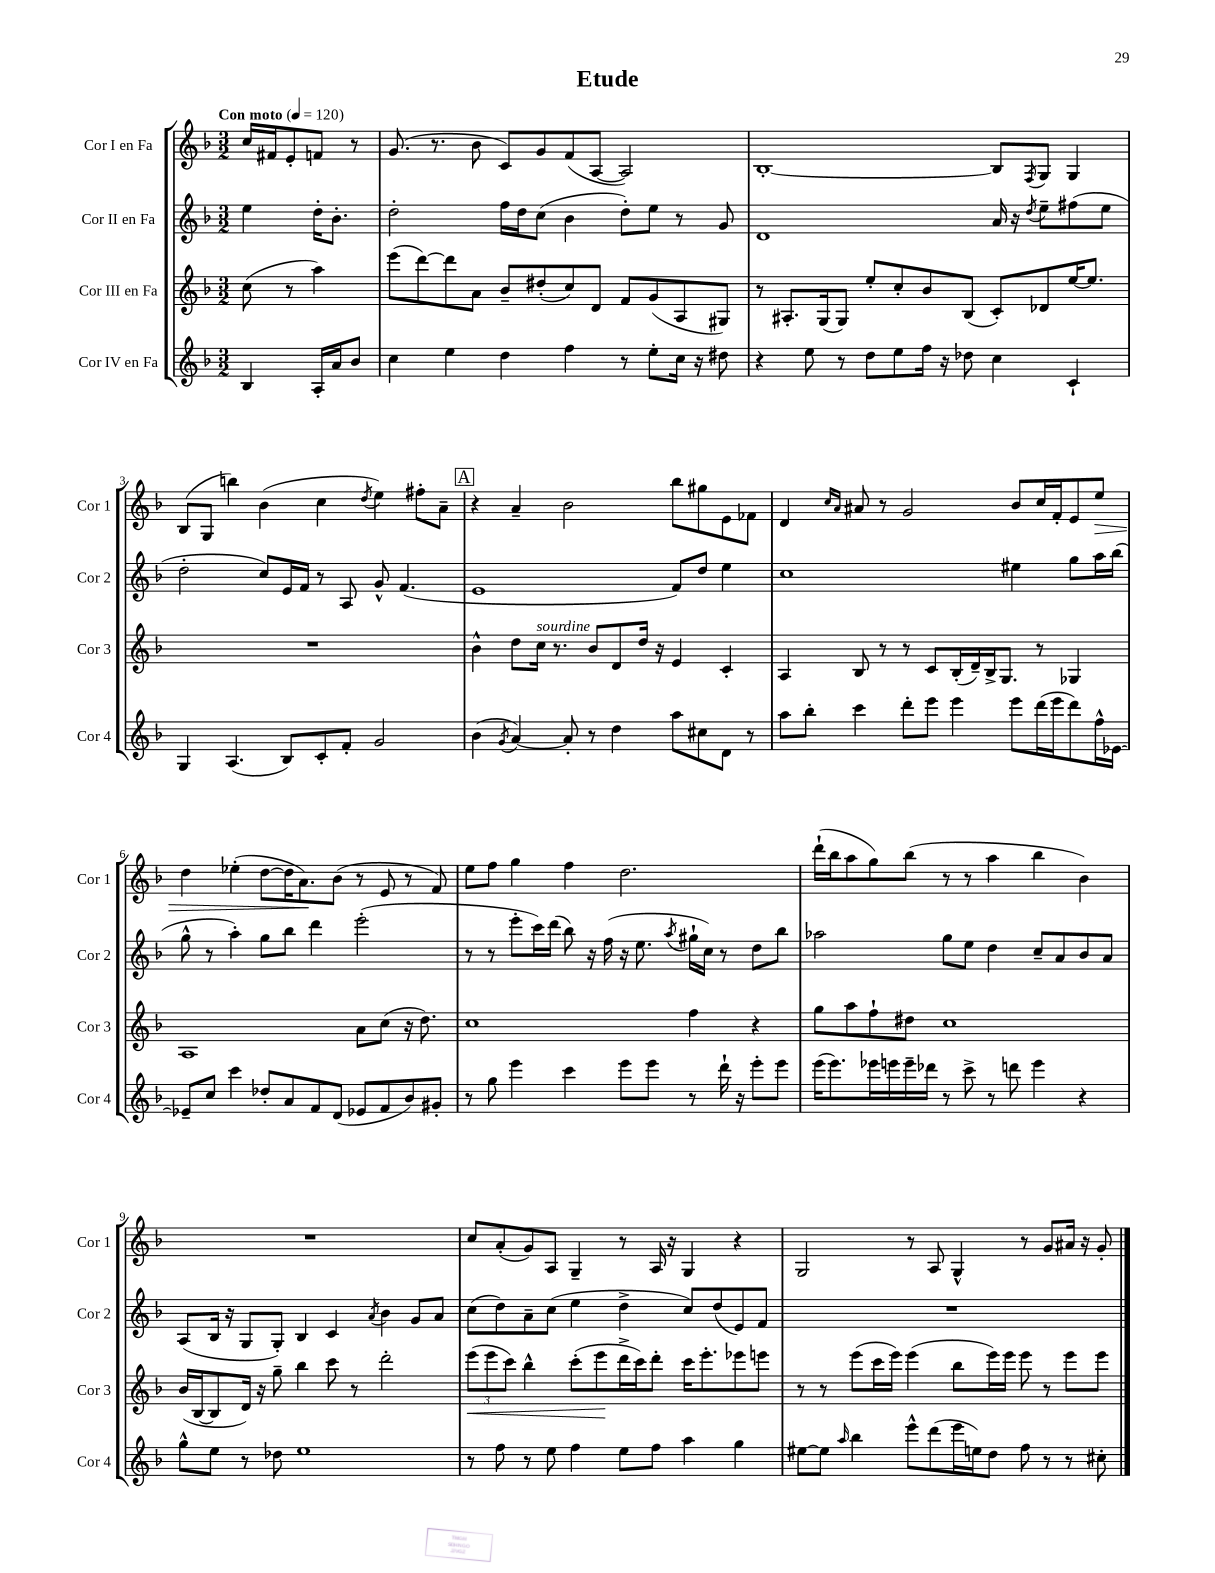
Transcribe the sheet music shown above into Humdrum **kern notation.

**kern	**kern	**kern	**kern
*staff4	*staff3	*staff2	*staff1
*clefG2	*clefG2	*clefG2	*clefG2
*k[b-]	*k[b-]	*k[b-]	*k[b-]
*M3/2	*M3/2	*M3/2	*M3/2
*MM120	*MM120	*MM120	*MM120
4B-	(8cc	4ee	16cc
.	.	.	16f#
.	8r	.	8e'
16A'	4aa)	16dd'	8f
16a	.	8.b-'	.
8b-	.	.	8r
=	=	=	=
4cc	(8eee	2dd'	(8.g
.	[8ddd)	.	.
.	.	.	8.r
4ee	8ddd]	.	.
.	8a	.	8b-
4dd	8b-~	16ff	8c)
.	.	16dd	.
.	(8dd#'	(8cc	8g
4ff	8cc)	4b-	(8f
.	8d	.	[8A
8r	8f	8dd')	2A])
8ee'	(8g	8ee	.
16cc	8A	8r	.
16r	.	.	.
8dd#	8G#)	8g	.
=	=	=	=
4r	8r	1d	[1B-'
.	8.A#'	.	.
8ee	.	.	.
.	(16G	.	.
8r	8G)	.	.
8dd	8ee'	.	.
8ee	8cc'	.	.
16ff	8b-	.	.
16r	.	.	.
8dd-	(8B-	.	.
4cc	8c')	16a	8B-]
.	.	16r	.
.	.	8qdd	8qF
.	8d-	8ee~	8G
4c`	[16ee	(8ff#	4G
.	8.ee]	.	.
.	.	8ee	.
=	=	=	=
4G	1.r	2dd'	(8B-
.	.	.	8G
(4.A	.	.	4bb)
.	.	8cc)	(4b-
8B-)	.	16e	.
.	.	16f	.
8c'	.	8r	4cc
8f'	.	8A	.
.	.	.	8qdd
2g	.	8g^^	4ee)
.	.	(4.f	.
.	.	.	8ff#'
.	.	.	8a~
=	=	=	=
(4b-	4b-^^	1e	4r
8qg	.	.	.
[4a)	8dd	.	4a~
.	16cc	.	.
.	8.r	.	.
8a']	.	.	2b-
8r	8b-	.	.
4dd	8d	.	.
.	16dd	.	.
.	16r	.	.
8aa	4e	8f)	8bb-
8cc#	.	8dd	8gg#
8d	4c'	4ee	8e
8r	.	.	8f-
=	=	=	=
8aa	4A	1cc	4d
8bb-'	.	.	.
.	.	.	16qqcc
.	.	.	16qqa
4ccc	8B-	.	8a#
.	8r	.	8r
8ddd'	8r	.	2g
8eee	8c	.	.
4eee	(16B-'	.	.
.	16d~)	.	.
.	16B-^	.	.
.	8.G	.	.
8eee	.	4ee#	8b-
(16ddd	8r	.	16cc
16eee	.	.	16f'
8ddd)	4G-	8gg	8e
16ff^^	.	16aa	8ee
[16e-	.	(16bb-	.
=	=	=	=
8e-~]	1A	8gg^^	4dd
8cc	.	8r	.
4ccc	.	4aa')	(4ee-'
8dd-'	.	8gg	[8dd
8a	.	8bb-	16dd]
.	.	.	8.a)
8f	.	4ddd	.
(8d	.	.	(8b-
8e-	8a	(2eee'	8r
8f	(8cc	.	8e
8b-)	16r	.	8r
.	8.dd)	.	.
8g#'	.	.	8f)
=	=	=	=
8r	1cc	8r	8ee
8gg	.	8r	8ff
4eee	.	8eee'	4gg
.	.	16ccc)	.
.	.	(16ddd	.
4ccc	.	8bb-)	4ff
.	.	16r	.
.	.	(16ff	.
8eee	.	16r	2.dd
.	.	8.ee	.
8eee	.	.	.
.	.	8qaa	.
8r	4ff	16gg#`	.
.	.	16cc)	.
16ddd`	.	8r	.
16r	.	.	.
8eee'	4r	8dd	.
8eee	.	8bb-	.
=	=	=	=
(16eee	8gg	2aa-	(16ddd`
8.eee)	.	.	16bb-
.	8aa	.	8aa
16eee-	8ff`	.	8gg)
16eee	.	.	.
16eee~	8dd#	.	(8bb-
16ddd-	.	.	.
8r	1cc	8gg	8r
8ccc^	.	8ee	8r
8r	.	4dd	4aa
8ddd	.	.	.
4eee	.	8cc~	4bb-
.	.	8a	.
4r	.	8b-	4b-)
.	.	8a	.
=	=	=	=
8gg^^	(16b-	(8A	1.r
.	[16B-	.	.
8ee	8B-]	16B-	.
.	.	16r	.
8r	16d)	8G	.
.	16r	.	.
8dd-	8gg~	8G')	.
1ee	4bb-	4B-	.
.	8ccc	4c	.
.	8r	.	.
.	.	8qa	.
.	2ddd'	4b-	.
.	.	8g	.
.	.	8a	.
=	=	=	=
8r	(12eee	(8cc	8cc
.	12eee	.	.
8ff	.	8dd)	(8a'
.	12ccc)	.	.
8r	4bb-^^	8a~	8g)
8ee	.	(8cc	8A
4ff	(8ccc'	4ee	4G~
.	8eee	.	.
8ee	16ddd^	4dd^	8r
.	16ccc)	.	.
8ff	8ddd'	.	16A
.	.	.	16r
4aa	16ccc	8cc)	4G
.	8.eee'	.	.
.	.	(8dd	.
4gg	8eee-	8e)	4r
.	8eee	8f	.
=	=	=	=
[8ee#	8r	1.r	2G
8ee#]	8r	.	.
16qqaa	.	.	.
4bb-	(8eee	.	.
.	16ccc	.	.
.	16eee)	.	.
8eee^^	(4eee	.	8r
(8ddd	.	.	8A
16eee	8bb-	.	4G^^
16ee)	.	.	.
8dd	16eee)	.	.
.	16eee	.	.
8ff	8eee	.	8r
8r	8r	.	8g
8r	8eee	.	16a#
.	.	.	16r
8cc#'	8eee	.	8g'
==	==	==	==
*-	*-	*-	*-
